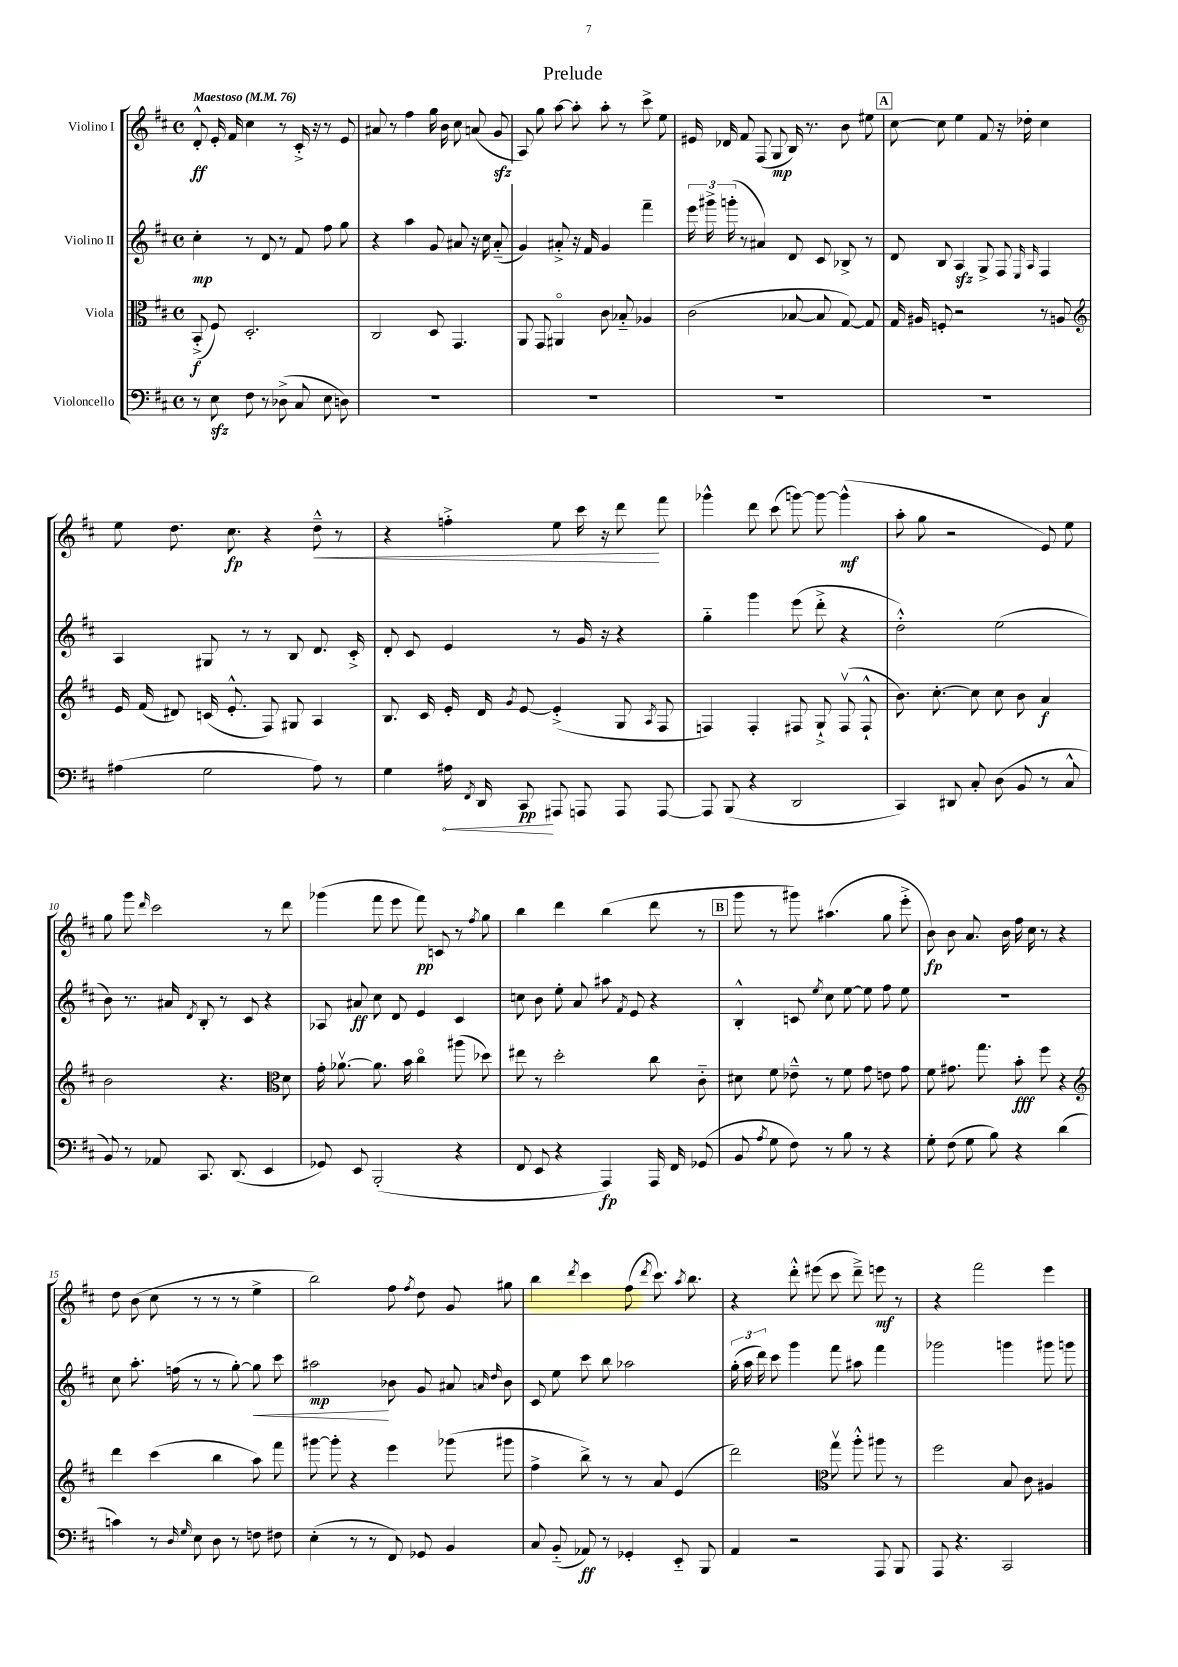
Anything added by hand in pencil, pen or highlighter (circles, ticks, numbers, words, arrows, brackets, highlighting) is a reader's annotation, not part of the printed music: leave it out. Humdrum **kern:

**kern	**dynam	**kern	**dynam	**kern	**dynam	**kern	**dynam
*part4	*part4	*part3	*part3	*part2	*part2	*part1	*part1
*staff4	*staff4	*staff3	*staff3	*staff2	*staff2	*staff1	*staff1
*I"Violoncello	*	*I"Viola	*	*I"Violino II	*	*I"Violino I	*
*clefF4	*	*clefC3	*	*clefG2	*	*clefG2	*
*k[f#c#]	*	*k[f#c#]	*	*k[f#c#]	*	*k[f#c#]	*
*M4/4	*	*M4/4	*	*M4/4	*	*M4/4	*
*met(c)	*	*met(c)	*	*met(c)	*	*met(c)	*
*MM76	*	*MM76	*	*MM76	*	*MM76	*
=1	=1	=1	=1	=1	=1	=1	=1
!	!	!	!	!	!	!LO:TX:a:B:t=Maestoso	!
8r	.	(8BB'^/	f	4cc#'\	mp	8d'^^/	ff
8Ezz\	.	8F#/)	.	.	.	16e'/	.
.	.	.	.	.	.	16f#/	.
8F#\	.	2.D'/	.	8r	.	4cc#\	.
8r	.	.	.	8d/	.	.	.
(8D-X^\	.	.	.	8r	.	8r	.
8C#/	.	.	.	8f#/	.	16c#'^/	.
.	.	.	.	.	.	16r	.
8E\	.	.	.	8ff#\	.	8r	.
8Dn\)	.	.	.	8gg\	.	8e/	.
=2	=2	=2	=2	=2	=2	=2	=2
1r	.	2C#/	.	4r	.	8a#X/	.
.	.	.	.	.	.	8r	.
.	.	.	.	4aa\	.	4ff#\	.
.	.	8D/	.	8g/	.	16gg\	.
.	.	.	.	.	.	16b\	.
.	.	4.GG/	.	8a#X/	.	8cc#\	.
.	.	.	.	16r	.	(8an/	.
.	.	.	.	16cc#\	.	.	.
.	.	.	.	(8a#/	.	8gzz/	.
=3	=3	=3	=3	=3	=3	=3	=3
1r	.	8AA/	.	4g/)	.	8A/)	.
.	.	8GG/	.	.	.	8gg\	.
.	.	4AA#X/	.	8a#X'^/	.	[8aa\	.
.	.	.	.	16r	.	8aa'\]	.
.	.	.	.	16f#/	.	.	.
.	.	8c#\	.	4g/	.	8aa'\	.
.	.	8B-X/	.	.	.	8r	.
.	.	4A-X/	.	4fff#~\	.	8ccc#^\	.
.	.	.	.	.	.	8ee\	.
=4	=4	=4	=4	=4	=4	=4	=4
1r	.	(2c#\	.	24eee\	.	16e#X/	.
.	.	.	.	24ggg#X^\	.	.	.
.	.	.	.	.	.	16d-X/	.
.	.	.	.	(24gggn'\	.	.	.
.	.	.	.	8r	.	8f#/	.
.	.	.	.	4a#X/)	.	(8F#/	.
.	.	.	.	.	.	8G/	mp
.	.	[8B-X/	.	8d/	.	16B/)	.
.	.	.	.	.	.	8.r	.
.	.	8B-/]	.	8c#/	.	.	.
.	.	[8G/)	.	8B-X^/	.	8b\	.
.	.	8G/]	.	8r	.	8ee#X\	.
!!LO:REH:place=s1:t=A
=5	=5	=5	=5	=5	=5	=5	=5
1r	.	16G/	.	8d/	.	[8cc#\	.
.	.	16A#X/	.	.	.	.	.
.	.	8Fn'/	.	8B/	.	8cc#\]	.
.	.	2r	.	4Azz/	.	4ee\	.
.	.	.	.	8G^/	.	8f#/	.
.	.	.	.	8F#/	.	16r	.
.	.	.	.	.	.	16dd-X'\	.
.	.	.	.	16qqE/	.	.	.
.	.	.	.	16qqA/	.	.	.
.	.	8r	.	4F#/	.	4cc#\	.
.	.	8An/	.	.	.	.	.
!!LO:LB:g=z
=6	=6	=6	=6	=6	=6	=6	=6
*	*	*clefG2	*	*	*	*	*
(4A#X\	.	16e/	.	4A/	.	8ee\	.
.	.	(16f#/	.	.	.	.	.
.	.	8d#X/)	.	.	.	8.dd\	.
2G\	.	(16cn/	.	8G#X/	.	.	.
.	.	8.e'^^/	.	.	.	8.cc#\	fp
.	.	.	.	8r	.	.	.
.	.	8F#/)	.	8r	.	4r	.
.	.	8G#X/	.	8B/	.	.	.
!	!	!	!	!	!	!	!LO:HP:b
8A#\)	.	4A/	.	8.d/	.	8dd~^^\	<
8r	.	.	.	.	.	8r	.
.	.	.	.	16c#'^/	.	.	.
=7	=7	=7	=7	=7	=7	=7	=7
4G\	.	8.B/	.	8d'/	.	4r	.
.	.	.	.	8c#/	.	.	.
.	.	16c#/	.	.	.	.	.
!	!LO:HP:b	!	!	!	!	!	!
16A#X\	<	16e'/	.	4e/	.	4ffn'^\	.
8qFF#/	.	.	.	.	.	.	.
16DD/	.	16d/	.	.	.	.	.
.	.	8qg/	.	.	.	.	.
8CC#/	pp	[8e/	.	.	.	.	.
8AAA#X/	[	(4e'^/]	.	8r	.	8ee\	.
8AAAn/	.	.	.	16g/	.	16ccc#\	.
.	.	.	.	16r	.	16r	.
8AAA/	.	8G/	.	4r	.	8ddd\	.
.	.	8qA/	.	.	.	.	.
[8AAA/	.	8F#/	.	.	.	8fff#\	[
=8	=8	=8	=8	=8	=8	=8	=8
8AAA/]	.	4Fn/)	.	4gg\	.	4ggg-X^^\	.
(8BBB/	.	.	.	.	.	.	.
4r	.	4F'/	.	4ggg\	.	8ddd\	.
.	.	.	.	.	.	(8ccc#\	.
2DD/	.	8F#X/	.	(8eee\	.	[8gggn\)	.
.	.	8G`^/	.	8ddd'^\	.	8ggg\_	.
.	.	(8F#v/	.	4r	.	(4ggg^^\]	mf
.	.	8F#`^^/	.	.	.	.	.
=9	=9	=9	=9	=9	=9	=9	=9
4CC#/)	.	8.b\)	.	2dd'^^\)	.	8aa'\	.
.	.	.	.	.	.	8gg\	.
.	.	[8.cc#'\	.	.	.	.	.
8DD#X/	.	.	.	.	.	2r	.
8C#'/	.	8cc#\]	.	.	.	.	.
(8D\	.	8cc#\	.	(2ee\	.	.	.
8BB/	.	8b\	.	.	.	.	.
8r	.	4a/	f	.	.	8e/)	.
8C#^^/	.	.	.	.	.	8ee\	.
!!LO:LB:g=z
=10	=10	=10	=10	=10	=10	=10	=10
8BB/)	.	2b\	.	8b\)	.	8gg\	.
8r	.	.	.	8.r	.	8ggg\	.
.	.	.	.	.	.	16qqddd/	.
8AA-X/	.	.	.	.	.	2ccc#\	.
.	.	.	.	16a#X/	.	.	.
.	.	.	.	8qd/	.	.	.
8.CC#/	.	.	.	8B'/	.	.	.
.	.	4.r	.	8r	.	.	.
(8.DD/	.	.	.	.	.	.	.
.	.	.	.	8c#/	.	.	.
4EE/	.	.	.	4r	.	8r	.
*	*	*clefC3	*	*	*	*	*
.	.	8d\	.	.	.	8ddd\	.
=11	=11	=11	=11	=11	=11	=11	=11
8GG-X/)	.	16g'\	.	8A-X/	.	(4ggg-X\	.
.	.	[8.a-Xv\	.	.	.	.	.
8EE/	.	.	.	8a#X/	ff	.	.
(2BBB'/	.	8.a-\]	.	8cc#\	.	8fff#\	.
.	.	.	.	8d/	.	8eee\	.
.	.	16b\	.	.	.	.	.
.	.	4cc#\	.	4e/	.	8fff#\)	pp
.	.	.	.	.	.	8cn/	.
4r	.	(8aa#X\	.	4c#/	.	8r	.
.	.	.	.	.	.	8qff#/	.
.	.	8dd-X\)	.	.	.	8gg\	.
=12	=12	=12	=12	=12	=12	=12	=12
8FF#/	.	8ee#X\	.	8ccn\	.	4bb\	.
8EE/	.	8r	.	8b\	.	.	.
4r	.	2dd'\	.	8ee'\	.	4ddd\	.
.	.	.	.	8a/	.	.	.
4AAA/)	fp	.	.	8aa#X\	.	(4bb\	.
.	.	.	.	8qf#/	.	.	.
.	.	.	.	8e/	.	.	.
16AAA/	.	8cc#\	.	4r	.	8ddd\	.
16FF#/	.	.	.	.	.	.	.
(8GG-X/	.	8c#\	.	.	.	8r	.
!!LO:REH:place=s1:t=B
=13	=13	=13	=13	=13	=13	=13	=13
8BB/	.	8d#X\	.	4B'^^/	.	8ggg\	.
8qA/	.	.	.	.	.	.	.
8G\	.	8f#\	.	.	.	8r	.
8F#\)	.	8e-X~^^\	.	8cn/	.	8ggg#X\)	.
.	.	.	.	8qee/	.	.	.
8r	.	8r	.	8cc#\	.	(4.aa#X\	.
8B\	.	8f#\	.	[8ee\	.	.	.
8r	.	8g\	.	8ee\]	.	.	.
4r	.	8en\	.	8ff#\	.	8gg\	.
.	.	8g\	.	8ee\	.	8eee'^\	.
=14	=14	=14	=14	=14	=14	=14	=14
8G'\	.	8f#\	.	1r	.	8b\)	fp
(8F#\	.	8.g#X\	.	.	.	8b\	.
8G\	.	.	.	.	.	8.a/	.
.	.	8.gg\	.	.	.	.	.
8B\)	.	.	.	.	.	.	.
.	.	.	.	.	.	16b\	.
4r	.	8b'\	fff	.	.	16ff#\	.
.	.	.	.	.	.	16cc#\	.
.	.	8ff#\	.	.	.	8r	.
(4d\	.	4r	.	.	.	4r	.
!!LO:LB:g=z
=15	=15	=15	=15	=15	=15	=15	=15
*	*	*clefG2	*	*	*	*	*
4cn\)	.	4ddd\	.	8cc#\	.	8dd\	.
.	.	.	.	8.aa'\	.	(8b\	.
8r	.	(4ccc#\	.	.	.	8cc#\	.
.	.	.	.	(16ffn\	.	.	.
16qqD/	.	.	.	.	.	.	.
16qqG/	.	.	.	.	.	.	.
8E\	.	.	.	8r	.	8r	.
8D\	.	4bb\	.	8r	.	8r	.
8r	.	.	.	[8gg'\)	.	8r	.
!	!	!	!	!	!LO:HP:b	!	!
8Fn\	.	8aa\)	.	8gg\]	<	4ee^\	.
8F#X\	.	8fff#\	.	8ccc#\	.	.	.
=16	=16	=16	=16	=16	=16	=16	=16
(4E'\	.	[8ggg#X\	.	2aa#X\	mp	2bb\)	.
.	.	8ggg#'\]	.	.	.	.	.
8r	.	4r	.	.	.	.	.
8r	.	.	.	.	.	.	.
8FF#/)	.	4eee\	.	8b-X\	[	8ff#\	.
.	.	.	.	.	.	8qff#/	.
8GG-X/	.	.	.	8g/	.	8dd\	.
4BB/	.	(8ggg-X\	.	8a#X/	.	8g/	.
.	.	.	.	16qqan/	.	.	.
.	.	.	.	16qqdd/	.	.	.
.	.	8ggg#X\	.	8b-\	.	8gg#X\	.
=17	=17	=17	=17	=17	=17	=17	=17
8C#/	.	4ff#^\	.	8c#/	.	4bb\	.
(8BB/	.	.	.	8ee\	.	.	.
.	.	.	.	.	.	8qddd/	.
8AA-X/)	ff	8bb^\)	.	8ccc#\	.	4ccc#\	.
8r	.	8r	.	8bb\	.	.	.
4GG-X'/	.	8r	.	2aa-X\	.	(8ff#\	.
.	.	.	.	.	.	8qddd/	.
.	.	8a/	.	.	.	8.ccc#\)	.
8EE/	.	(4e/	.	.	.	.	.
.	.	.	.	.	.	8qaa/	.
.	.	.	.	.	.	8.bb\	.
8BBB/	.	.	.	.	.	.	.
=18	=18	=18	=18	=18	=18	=18	=18
4AA/	.	2ddd\)	.	(24gg'\	.	4r	.
.	.	.	.	24aa\	.	.	.
.	.	.	.	24ddd\)	.	.	.
.	.	.	.	8ccc#\	.	.	.
2r	.	.	.	4ggg\	.	8ddd'^^\	.
.	.	.	.	.	.	(8eee#X\	.
*	*	*clefC3	*	*	*	*	*
.	.	8ggv\	.	8fff#\	.	8ccc#\	.
.	.	8aa'^^\	.	8aa#X\	.	8ddd~^\)	.
8AAA/	.	8aa#X\	.	4fff#\	.	8eeen\	mf
8BBB/	.	8r	.	.	.	8r	.
=19	=19	=19	=19	=19	=19	=19	=19
8AAA/	.	2ff#\	.	2ggg-X\	.	4r	.
4.r	.	.	.	.	.	.	.
.	.	.	.	.	.	2fff#\	.
2CC#/	.	8B/	.	4gggn\	.	.	.
.	.	8c#\	.	.	.	.	.
.	.	4A#X/	.	8ggg#X\	.	4eee\	.
.	.	.	.	8gggn\	.	.	.
==	==	==	==	==	==	==	==
*-	*-	*-	*-	*-	*-	*-	*-
